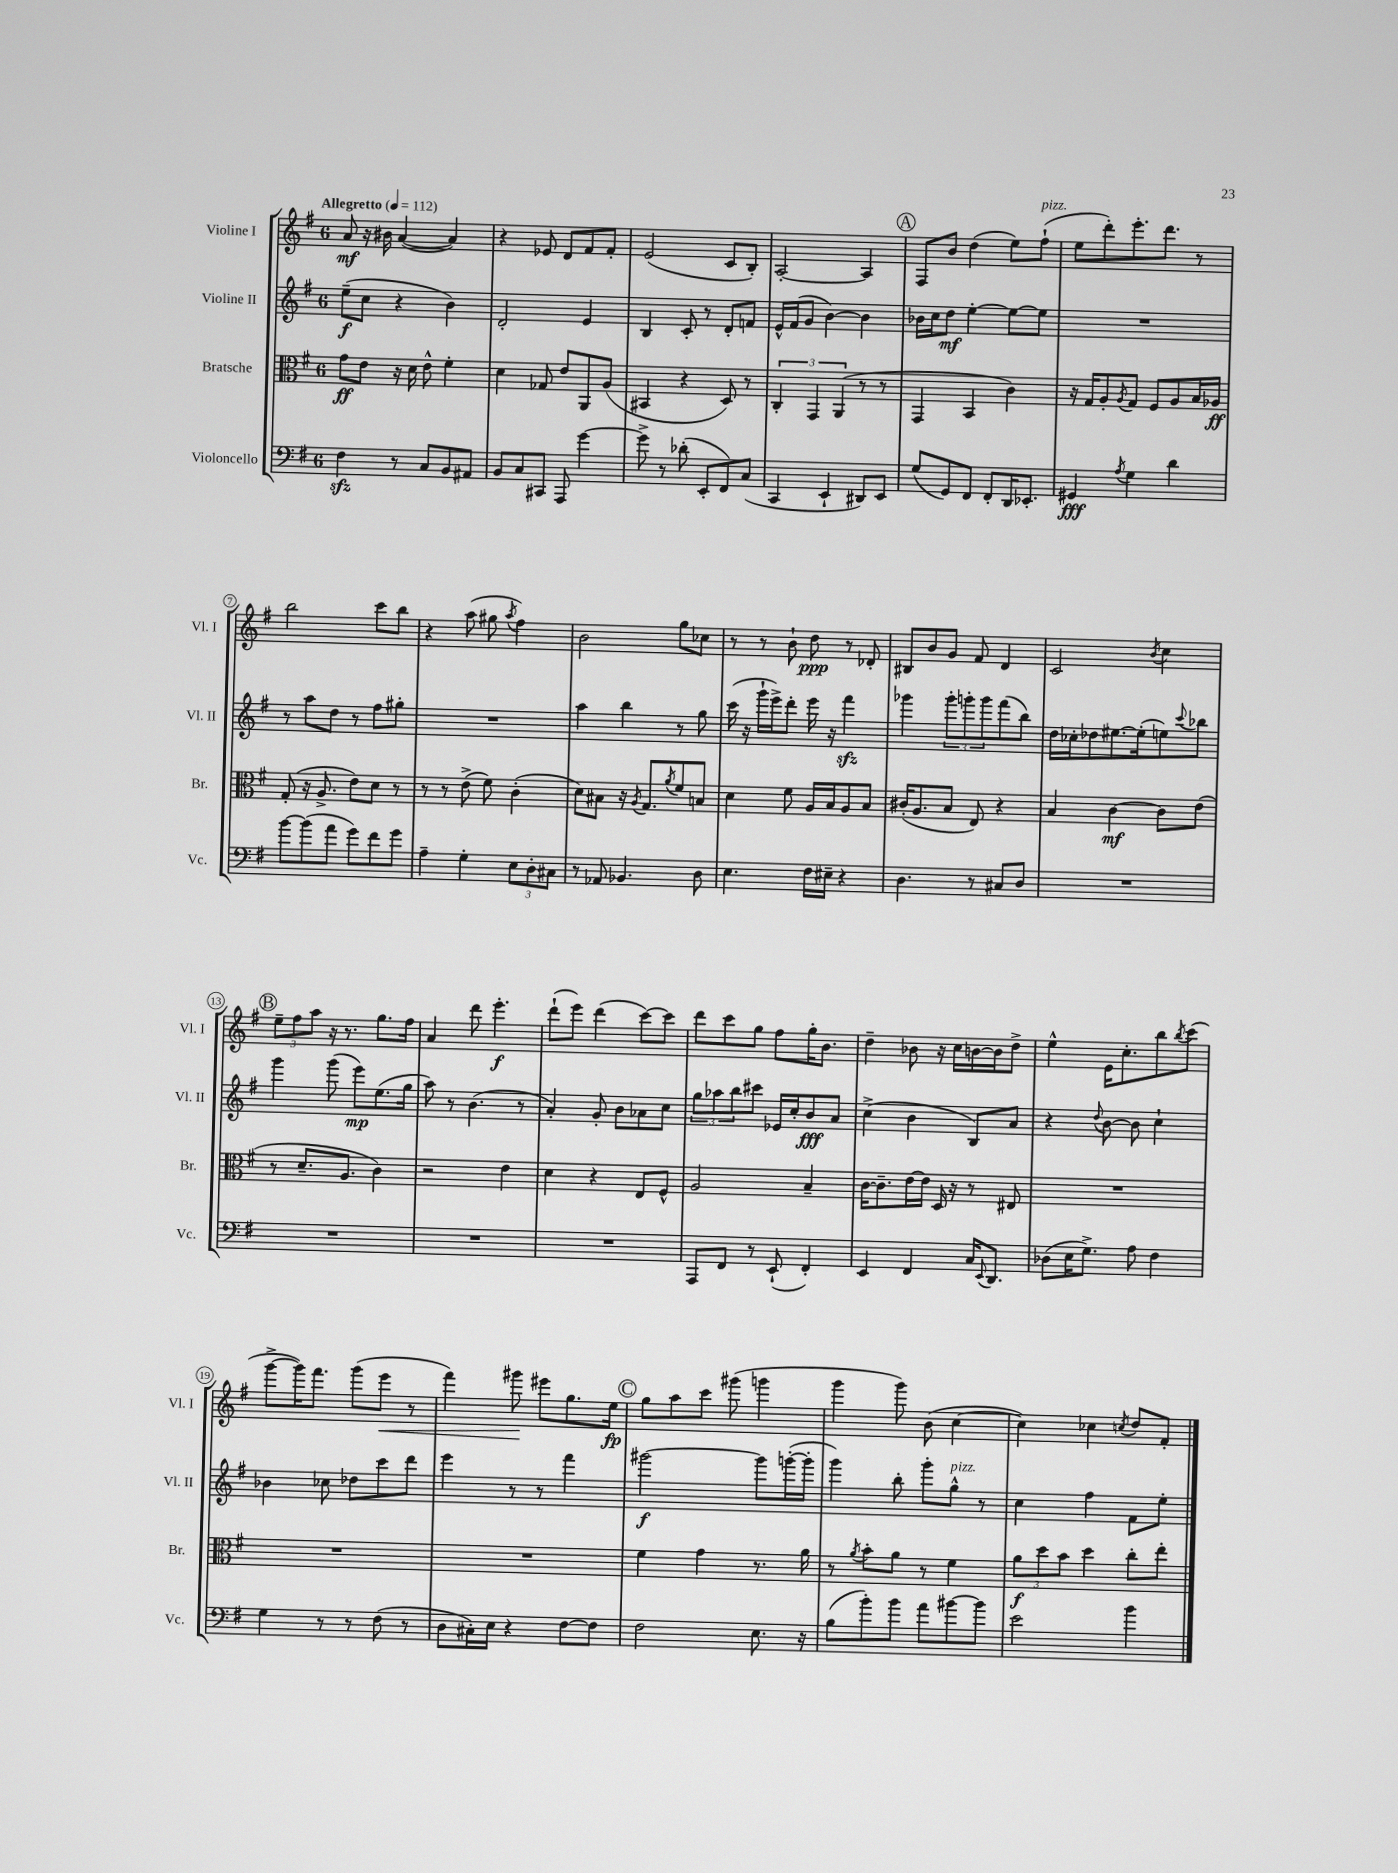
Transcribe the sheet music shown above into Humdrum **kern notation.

**kern	**dynam	**kern	**dynam	**kern	**dynam	**kern	**dynam
*part4	*part4	*part3	*part3	*part2	*part2	*part1	*part1
*staff4	*staff4	*staff3	*staff3	*staff2	*staff2	*staff1	*staff1
*I"Violoncello	*	*I"Bratsche	*	*I"Violine II	*	*I"Violine I	*
*I'Vc.	*	*I'Br.	*	*I'Vl. II	*	*I'Vl. I	*
*clefF4	*	*clefC3	*	*clefG2	*	*clefG2	*
*k[f#]	*	*k[f#]	*	*k[f#]	*	*k[f#]	*
*M6/8	*	*M6/8	*	*M6/8	*	*M6/8	*
*MM112	*	*MM112	*	*MM112	*	*MM112	*
=1	=1	=1	=1	=1	=1	=1	=1
!	!	!	!	!	!	!LO:TX:a:B:t=Allegretto	!
4F#zz\	.	8g\L	ff	(8ee~\L	f	8a/	mf
.	.	8e\J	.	8cc\J	.	16r	.
.	.	.	.	.	.	16b#X\	.
8r	.	16r	.	4r	.	([4a/	.
.	.	16d\	.	.	.	.	.
8C/L	.	8e^^\	.	.	.	.	.
8BB/	.	4f#'\	.	4b\)	.	4a/])	.
8AA#X/J	.	.	.	.	.	.	.
=2	=2	=2	=2	=2	=2	=2	=2
8BB/L	.	4d\	.	2d'/	.	4r	.
8C/	.	.	.	.	.	.	.
8CC#X/J	.	8G-X/	.	.	.	8e-X/	.
8AAA/	.	8e/L	.	.	.	8d/L	.
[4g\	.	8AA/	.	4e/	.	8f#/	.
.	.	(8A/J	.	.	.	8f#'/J	.
=3	=3	=3	=3	=3	=3	=3	=3
8g^\]	.	4BB#X/	.	4B/	.	(2e/	.
8r	.	.	.	.	.	.	.
(8d-X'\	.	4r	.	8c'/	.	.	.
8EE'/L	.	.	.	8r	.	.	.
8FF#/)	.	8D/)	.	8d'/L	.	8c/L	.
(8C/J	.	8r	.	8fn/J	.	8B'/J)	.
=4	=4	=4	=4	=4	=4	=4	=4
4CC/	.	6C'/	.	16e^^/LL	.	[2A'/	.
.	.	.	.	(16f#/J	.	.	.
.	.	.	.	8g/J	.	.	.
.	.	6GG/	.	.	.	.	.
4EE`/	.	.	.	[4b\)	.	.	.
.	.	(6AA/	.	.	.	.	.
8DD#X/L)	.	8r	.	4b\]	.	4A/]	.
8EE/J	.	8r	.	.	.	.	.
!!LO:REH:place=s1:t=A
=5	=5	=5	=5	=5	=5	=5	=5
(8G/L	.	4GG/	.	16b-X\LL	.	8F#/L	.
.	.	.	.	16cc\J	.	.	.
8GG/)	.	.	.	8dd\J	mf	8b/J	.
8FF#/J	.	4BB/	.	[4ee'\	.	(4dd\	.
8FF#'/L	.	.	.	.	.	.	.
16DD/K	.	4c\)	.	8ee\L_	.	8ee\L)	.
8.EE-X'/J	.	.	.	.	.	.	.
!	!	!	!	!	!	!LO:TX:a:i:t=pizz.	!
.	.	.	.	8ee\J]	.	(8ff#`\J	.
=6	=6	=6	=6	=6	=6	=6	=6
4GG#X/	fff	16r	.	2.r	.	8ee\L	.
.	.	16G/KL	.	.	.	.	.
.	.	8A'/	.	.	.	8ddd'\)	.
8qA/	.	8qA/	.	.	.	.	.
4G\	.	8G/J	.	.	.	8.eee'\	.
.	.	8F#/L	.	.	.	.	.
.	.	.	.	.	.	8.ddd\J	.
4d\	.	8A/	.	.	.	.	.
.	.	16B/L	.	.	.	8r	.
.	.	16A-X/JJ	ff	.	.	.	.
!!LO:LB:g=z
=7	=7	=7	=7	=7	=7	=7	=7
[8b\L	.	(8G'/	.	8r	.	2bb\	.
(8b\]	.	16r	.	8aa\L	.	.	.
.	.	8.A^/	.	.	.	.	.
8a\J	.	.	.	8dd\J	.	.	.
8g\L)	.	8e\L)	.	8r	.	.	.
8f#\	.	8d\J	.	8ff#\L	.	8ccc\L	.
8g\J	.	8r	.	8gg#X'\J	.	8bb\J	.
=8	=8	=8	=8	=8	=8	=8	=8
4A~\	.	8r	.	2.r	.	4r	.
.	.	8r	.	.	.	.	.
4G'\	.	(8e^\	.	.	.	(8aa\	.
.	.	8f#\)	.	.	.	8gg#X\	.
.	.	.	.	.	.	8qaa/	.
12E\L	.	(4c'\	.	.	.	4ff#\)	.
12D'\	.	.	.	.	.	.	.
12C#X\J	.	.	.	.	.	.	.
=9	=9	=9	=9	=9	=9	=9	=9
8r	.	8d\L)	.	4aa\	.	2b\	.
8AA-X/	.	8B#X\J	.	.	.	.	.
4.BB-X/	.	16r	.	4bb\	.	.	.
.	.	8qA/	.	.	.	.	.
.	.	8.G/L	.	.	.	.	.
.	.	8qa/	.	.	.	.	.
.	.	8f#/	.	8r	.	8gg\L	.
8D\	.	8Bn/J	.	8gg\	.	8cc-X\J	.
=10	=10	=10	=10	=10	=10	=10	=10
4.E\	.	4d\	.	(16ccc\	.	8r	.
.	.	.	.	16r	.	.	.
.	.	.	.	16ggg`\LL	.	8r	.
.	.	.	.	16eee^\J)	.	.	.
.	.	8f#\	.	8ddd'\J	.	8b`\	.
16F#\LL	.	16A/LL	.	16eee\	.	8dd\	ppp
16E#X~\JJ	.	16B/J	.	16r	.	.	.
4r	.	8A/	.	4fff#zz\	.	8r	.
.	.	8B/J	.	.	.	8d-X'/	.
=11	=11	=11	=11	=11	=11	=11	=11
4.D\	.	(16c#X'/KL	.	4ggg-X\	.	8B#X/L	.
.	.	8.A/	.	.	.	.	.
.	.	.	.	.	.	8b/	.
.	.	8B/J	.	12ggg-'\L	.	8g/J	.
.	.	.	.	12gggn'\	.	.	.
8r	.	8E/)	.	.	.	8f#/	.
.	.	.	.	12ggg\	.	.	.
8C#X/L	.	4r	.	(8fff#\	.	4d/	.
8D/J	.	.	.	8bb\J)	.	.	.
=12	=12	=12	=12	=12	=12	=12	=12
2.r	.	4B/	.	16dd\LL	.	2c/	.
.	.	.	.	16cc-X'\J	.	.	.
.	.	.	.	8dd-X\	.	.	.
.	.	[4c\	mf	[8.ee#X\	.	.	.
.	.	.	.	(16ee#'\k]	.	.	.
.	.	.	.	.	.	8qb/	.
.	.	8c\L]	.	8een\)	.	4cc\	.
.	.	.	.	8qqccc/	.	.	.
.	.	(8e\J	.	8bb-X\J	.	.	.
!!LO:LB:g=z
!!LO:REH:place=s1:t=B
=13	=13	=13	=13	=13	=13	=13	=13
2.r	.	8r	.	4ggg\	.	12ee~\L	.
.	.	.	.	.	.	12ff#\	.
.	.	8.d~/L	.	.	.	.	.
.	.	.	.	.	.	12aa\J	.
.	.	.	.	(8ggg\	.	16r	.
.	.	8.A/J	.	.	.	8.r	.
.	.	.	.	8eee\L)	mp	.	.
.	.	4c\)	.	(8.ee\	.	8.gg\L	.
.	.	.	.	16gg\Jk	.	16ff#\Jk	.
=14	=14	=14	=14	=14	=14	=14	=14
2.r	.	2r	.	8aa\)	.	4a/	.
.	.	.	.	8r	.	.	.
.	.	.	.	(4.b\	.	8ddd\	.
.	.	.	.	.	.	4.eee'\	f
.	.	4e\	.	.	.	.	.
.	.	.	.	8r	.	.	.
=15	=15	=15	=15	=15	=15	=15	=15
2.r	.	4d\	.	4a'/)	.	(8ddd`\L	.
.	.	.	.	.	.	8eee\J)	.
.	.	4r	.	8g'/	.	(4ddd\	.
.	.	.	.	8b\L	.	.	.
.	.	8E/L	.	8a-X\	.	[8ccc\L)	.
.	.	8F#^^/J	.	8cc\J	.	8ccc\J]	.
=16	=16	=16	=16	=16	=16	=16	=16
8AAA/L	.	2A/	.	12gg\L	.	8ddd\L	.
.	.	.	.	12aa-X\	.	.	.
8FF#/J	.	.	.	.	.	8ccc\	.
.	.	.	.	12bb\	.	.	.
8r	.	.	.	8ccc#X\J	.	8gg\J	.
(8EE`/	.	.	.	16e-X/LL	.	8ff#\L	.
.	.	.	.	16cc'/J	.	.	.
4FF#'/)	.	4B~/	.	8b/	fff	16gg'\K	.
.	.	.	.	.	.	8.b\J	.
.	.	.	.	8a/J	.	.	.
=17	=17	=17	=17	=17	=17	=17	=17
4EE/	.	[16c\KL	.	(4cc^\	.	4dd~\	.
.	.	8.c~\]	.	.	.	.	.
4FF#/	.	[16e\L	.	4b\	.	8b-X\	.
.	.	16e\JJ]	.	.	.	.	.
.	.	16D/	.	.	.	16r	.
.	.	16r	.	.	.	16cc\LL	.
16C/KL	.	8r	.	8B/L)	.	[16bn\	.
8qqEE/	.	.	.	.	.	.	.
8.DD/J	.	.	.	.	.	16b\J]	.
.	.	8E#X/	.	8a/J	.	8dd^\J	.
=18	=18	=18	=18	=18	=18	=18	=18
(8D-X\L	.	2.r	.	4r	.	4ee^^\	.
16E\K	.	.	.	.	.	.	.
8.G^\J)	.	.	.	.	.	.	.
.	.	.	.	8qqdd/	.	.	.
.	.	.	.	[8b\	.	16e\KL	.
.	.	.	.	.	.	8.cc'\	.
8A\	.	.	.	8b\]	.	.	.
4F#\	.	.	.	4cc`\	.	8bb\	.
.	.	.	.	.	.	8qbb/	.
.	.	.	.	.	.	(8ccc\J	.
!!LO:LB:g=z
=19	=19	=19	=19	=19	=19	=19	=19
4G\	.	2.r	.	4b-X\	.	[8ggg^\L	.
.	.	.	.	.	.	16ggg\K])	.
.	.	.	.	.	.	8.fff#\J	.
8r	.	.	.	8cc-X\	.	.	.
8r	.	.	.	8dd-X\L	.	(8ggg\L	.
!	!	!	!	!	!	!	!LO:HP:b
(8F#\	.	.	.	8ccc\	.	8eee\J	<
8r	.	.	.	8ddd\J	.	8r	.
=20	=20	=20	=20	=20	=20	=20	=20
8D\L	.	2.r	.	4eee\	.	4fff#\)	.
16C#X'\L)	.	.	.	.	.	.	.
16E\JJ	.	.	.	.	.	.	.
4r	.	.	.	8r	.	8ggg#X\	.
.	.	.	.	8r	.	8eee#X\L	[
[8F#\L	.	.	.	4fff#\	.	8.gg\	.
8F#\J]	.	.	.	.	.	.	.
.	.	.	.	.	.	16ee\Jk	fp
!!LO:REH:place=s1:t=C
=21	=21	=21	=21	=21	=21	=21	=21
2F#\	.	4f#\	.	[2ggg#X\	f	8gg\L	.
.	.	.	.	.	.	8aa\	.
.	.	4g\	.	.	.	8ccc\J	.
.	.	.	.	.	.	(8ggg#X\	.
8.E\	.	8.r	.	8ggg#\L]	.	4gggn\	.
.	.	.	.	([16gggn'\L	.	.	.
16r	.	16a\	.	16ggg'\JJ]	.	.	.
=22	=22	=22	=22	=22	=22	=22	=22
(8B\L	.	8r	.	4ggg\)	.	4ggg\	.
.	.	8qa/	.	.	.	.	.
8b'\)	.	8b'\L	.	.	.	.	.
8b\J	.	8a\J	.	8bb'\	.	8ggg\)	.
8a\L	.	8r	.	8ggg'\L	.	(8b\	.
!	!	!	!	!LO:TX:a:i:t=pizz.	!	!	!
[8b#X\	.	4f#\	.	8gg^^\J	.	[4cc\	.
8b#\J]	.	.	.	8r	.	.	.
=23	=23	=23	=23	=23	=23	=23	=23
2e\	.	12a\L	f	4cc\	.	4cc\])	.
.	.	12dd\	.	.	.	.	.
.	.	12b\J	.	.	.	.	.
.	.	4dd\	.	4ff#\	.	4cc-X\	.
.	.	.	.	.	.	8qccn/	.
4b\	.	8cc'\L	.	8f#\L	.	8dd/L	.
.	.	8ee'\J	.	8ee'\J	.	8f#'/J	.
==	==	==	==	==	==	==	==
*-	*-	*-	*-	*-	*-	*-	*-
